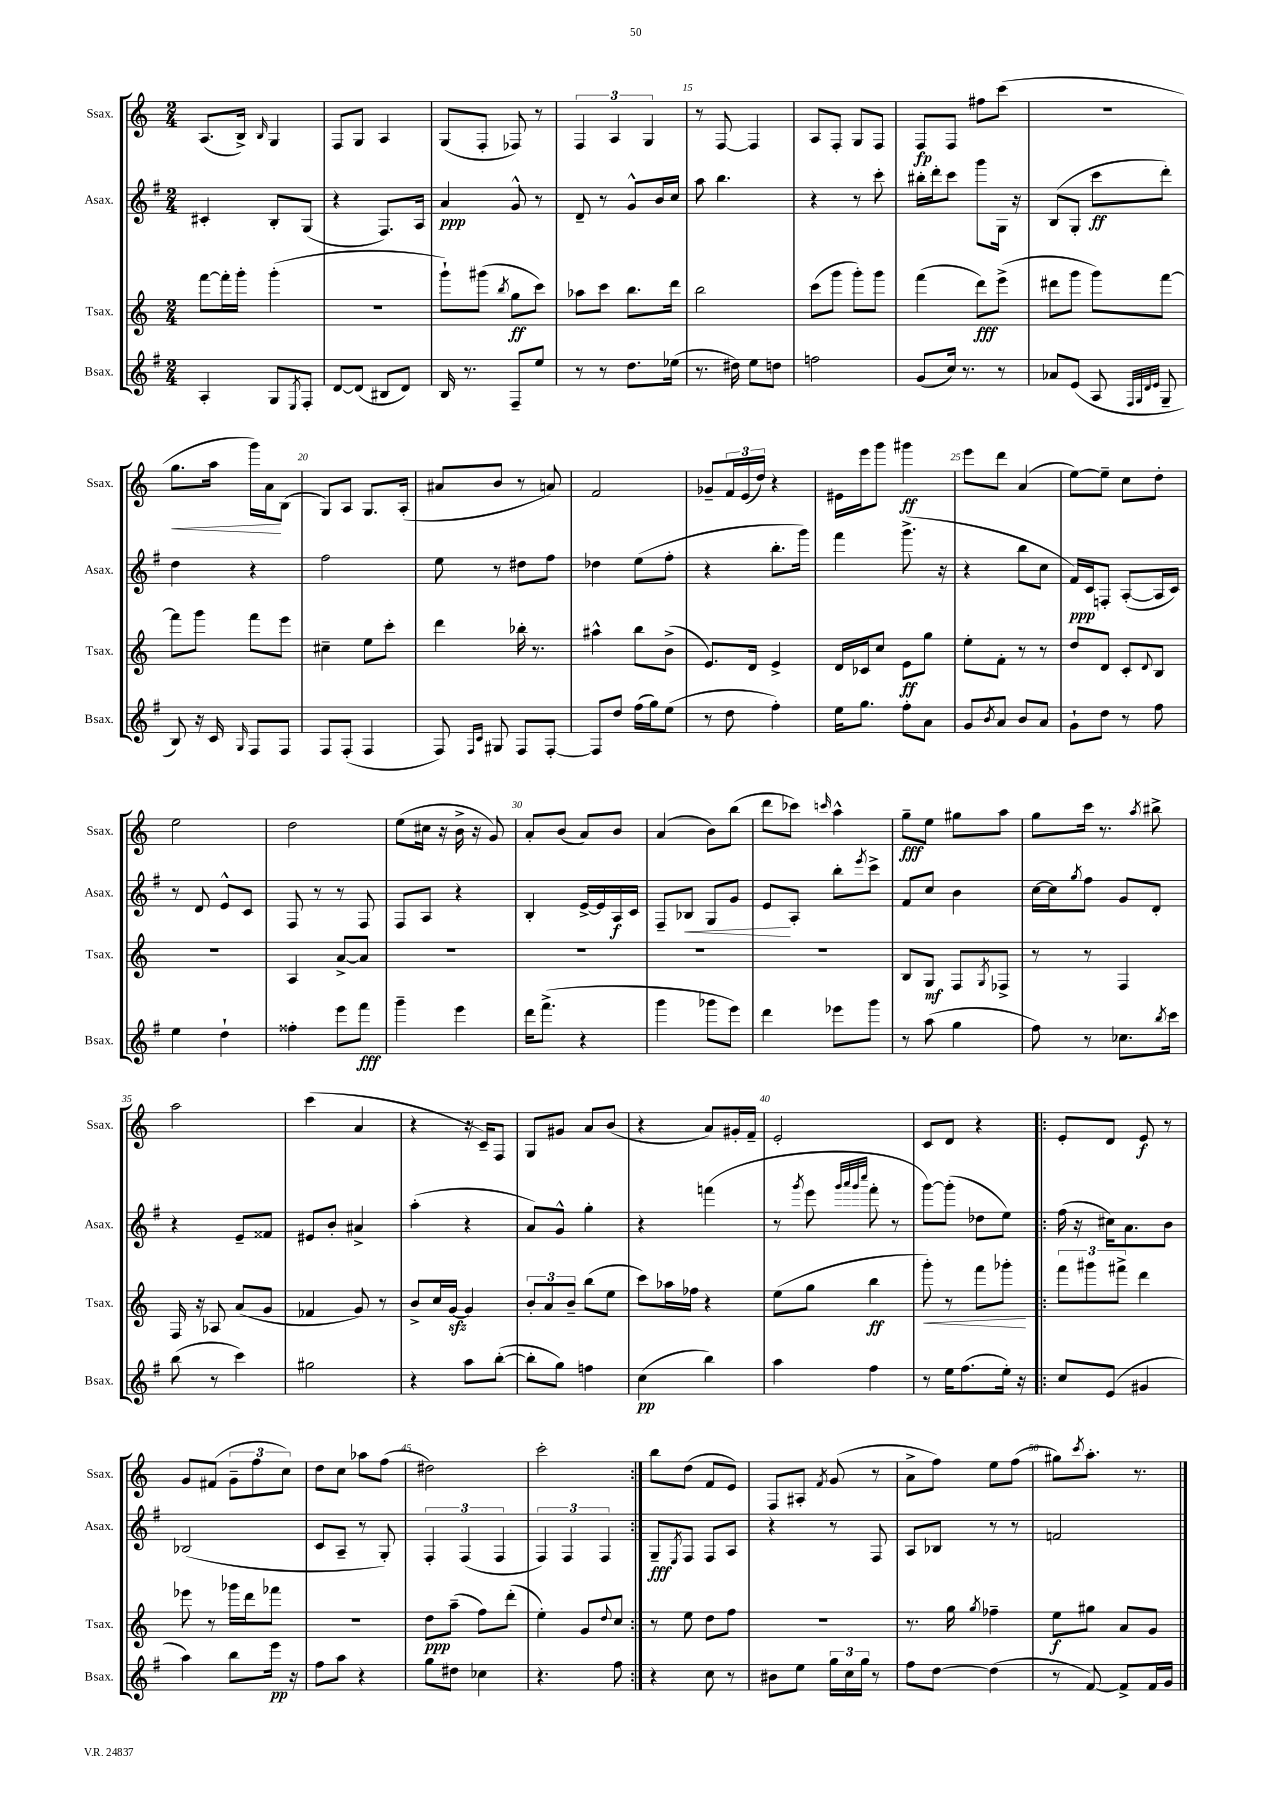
<<
\new StaffGroup <<
\new Staff = "s0" \with { instrumentName = "Ssax." shortInstrumentName = "Ssax." } {
    \clef treble \key c \major \numericTimeSignature \time 2/4
    a8.( b16->) \grace { b16 } g4 |
    f8 g8 a4 |
    g8( f8-. fes8) r8 |
    \tuplet 3/2 { f4 a4 g4 } |
    r8 f8~ f4 |
    a8 f8-. g8 f8 |
    f8\fp f8 fis''8 c'''8( |
    r2 |
    g''8.\< a''16 g'''16) a'16\! b8( |
    g8) a8 g8. a16-.( |
    ais'8 b'8 r8 a'8) |
    f'2 |
    ges'8-- \tuplet 3/2 { f'16 e'16( d''16) } r4 |
    eis'16 e'''16 g'''8 gis'''4\ff |
    e'''8 d'''8 a'4( |
    e''8~) e''8-- c''8 d''8-. |
    e''2 |
    d''2 |
    e''8( cis''16 r16 b'16-> r16 g'8) |
    a'8-. b'8( a'8) b'8 |
    a'4( b'8) b''8( |
    d'''8 ces'''8) \grace { c'''16 } a''4-^ |
    g''8--\fff e''8 gis''8 a''8 |
    g''8 c'''16 r8. \acciaccatura { a''8 } bis''8-> |
    a''2 |
    c'''4( a'4 |
    r4 r16 c'16--) f8 |
    g8 gis'8 a'8 b'8( |
    r4 a'8) gis'16-. f'16-- |
    e'2-. |
    c'8 d'8 r4 |
    \repeat volta 2 { e'8-. d'8 e'8\f r8 |
    g'8 fis'8( \tuplet 3/2 { g'8-- f''8 c''8) } |
    d''8 c''8 aes''8 f''8( |
    dis''2) |
    c'''2-. | }
    b''8 d''8( f'8 e'8) |
    f8 ais8-. \acciaccatura { f'8 } g'8( r8 |
    a'8-> f''8) e''8 f''8( |
    gis''8) \acciaccatura { c'''8 } a''8.-. r8. \bar "|." |
}
\new Staff = "s1" \with { instrumentName = "Asax." shortInstrumentName = "Asax." } {
    \clef treble \key g \major \numericTimeSignature \time 2/4
    cis'4-. b8-. g8( |
    r4 fis8.) a16 |
    a'4\ppp g'8-^ r8 |
    d'8-- r8 g'8-^ b'16 c''16 |
    a''8 b''4. |
    r4 r8 c'''8-. |
    bis''16-. d'''16-. c'''8 g'''8 g16 r16 |
    b8( g8-. c'''8\ff d'''8-.) |
    d''4 r4 |
    fis''2 |
    e''8 r8 dis''8 fis''8 |
    des''4 e''8( fis''8-. |
    r4 b''8.-. g'''16) |
    fis'''4 g'''8.->( r16 |
    r4 b''8 c''8 |
    fis'16\ppp) c'16 f8-. a8~-.( a16 c'16) |
    r8 d'8 e'8-^ c'8 |
    fis8 r8 r8 fis8 |
    fis8 a8 r4 |
    b4-. e'16~-> e'16 a16\f c'16 |
    fis8-- bes8\< g8 g'8 |
    e'8\! a8-. b''8-. \acciaccatura { e'''8 } c'''8-> |
    fis'8 c''8 b'4 |
    c''16~ c''16 \acciaccatura { g''8 } fis''8 g'8 d'8-. |
    r4 e'8-- fisis'8 |
    eis'8 b'8-. ais'4-> |
    a''4-.( r4 |
    a'8) g'8-^ g''4-. |
    r4 f'''4( |
    r8 \acciaccatura { g'''8 } e'''8 \grace { g'''32 a'''32 g'''32 c''''32 } fis'''8-. r8 |
    g'''8~) g'''8-.( des''8 e''8) |
    \repeat volta 2 { fis''16( r16 cis''16) a'8. b'8 |
    bes2( |
    c'8 a8-- r8 g8-.) |
    \tuplet 3/2 { fis4-. fis4( fis4 } |
    \tuplet 3/2 { fis4) fis4 fis4 } | }
    g8--\fff \acciaccatura { e8 } fis8 fis8 a8 |
    r4 r8 fis8 |
    a8 bes8 r8 r8 |
    f'2 \bar "|." |
}
\new Staff = "s2" \with { instrumentName = "Tsax." shortInstrumentName = "Tsax." } {
    \clef treble \key c \major \numericTimeSignature \time 2/4
    f'''8~ f'''16-. g'''16-. g'''4-.( |
    r2 |
    g'''8-!) gis'''8( \acciaccatura { b''8 } g''8\ff c'''8) |
    aes''8 c'''8 b''8. d'''16 |
    b''2 |
    c'''8( g'''8 g'''8-.) g'''8 |
    f'''4( d'''8\fff) e'''8->( |
    dis'''8 g'''8 g'''8) f'''8~ |
    f'''8 g'''8 f'''8 e'''8 |
    cis''4-- e''8 c'''8-. |
    d'''4 bes''16-. r8. |
    ais''4-^ b''8 b'8->( |
    e'8.) d'16 e'4-> |
    d'16 ces'16 c''8 e'8\ff g''8 |
    e''8-. f'8-. r8 r8 |
    d''8 d'8 c'8-. \appoggiatura { d'8 } b8 |
    r2 |
    a4 a'8~-> a'8 |
    R2 |
    R2 |
    R2 |
    R2 |
    b8 g8\mf f8 \acciaccatura { g8 } fes8-> |
    r8 r8 f4 |
    f16 r16 aes8 a'8( g'8 |
    fes'4 g'8) r8 |
    b'8-> c''16 g'16~\sfz g'4 |
    \tuplet 3/2 { b'8-. a'8 b'8-- } b''8( e''8 |
    c'''8) aes''16 fes''16 r4 |
    e''8( g''8 b''4\ff |
    g'''8-.\<) r8 f'''8 ges'''8-.\! |
    \repeat volta 2 { \tuplet 3/2 { f'''8 gis'''8 fis'''8-> } d'''4 |
    ees'''8 r8 ges'''16 d'''16 fes'''8 |
    R2 |
    d''8\ppp a''8--( f''8) d'''8-.( |
    e''4-.) g'8 \appoggiatura { d''8 } c''8 | }
    r8 e''8 d''8 f''8 |
    r2 |
    r8. g''16 \acciaccatura { g''8 } fes''4-- |
    e''8\f gis''8 a'8 g'8 \bar "|." |
}
\new Staff = "s3" \with { instrumentName = "Bsax." shortInstrumentName = "Bsax." } {
    \clef treble \key g \major \numericTimeSignature \time 2/4
    a4-. g8 \acciaccatura { e8 } fis8-. |
    d'8~ d'8( bis8 d'8) |
    b16 r8. fis8-- e''8 |
    r8 r8 d''8. ees''16( |
    r8. dis''16) e''8 d''8 |
    f''2 |
    g'8( c''16) r8. r8 |
    aes'8 e'8( a8 \grace { fis32 g32 d'32 e'32 } g8-- |
    b8) r16 c'16 \grace { g16 } fis8 fis8 |
    fis8 fis8-.( fis4 |
    fis8) \grace { fis16 c'16 } gis8 fis8 fis8~-. |
    fis8 d''8 fis''16( g''16) e''8( |
    r8 d''8 fis''4-.) |
    e''16 g''8. fis''8-. a'8 |
    g'8 \acciaccatura { b'8 } a'8 b'8 a'8 |
    g'8-! d''8 r8 fis''8 |
    e''4 d''4-! |
    fisis''4-. e'''8 fis'''8\fff |
    g'''4-- e'''4 |
    d'''16 fis'''8.->( r4 |
    g'''4 ges'''8 e'''8) |
    d'''4 ees'''8 g'''8 |
    r8 a''8( g''4 |
    fis''8) r8 ces''8. \acciaccatura { b''8 } c'''16 |
    b''8( r8 c'''4) |
    gis''2 |
    r4 a''8 b''8~-.( |
    b''8-. g''8) f''4 |
    c''4\pp( b''4) |
    a''4 fis''4 |
    r8 e''16 fis''8.( e''16-.) r16 |
    \repeat volta 2 { c''8 e'8( gis'4 |
    a''4) b''8 e'''16\pp r16 |
    fis''8 a''8 r4 |
    g''8 dis''8 ces''4 |
    r4. fis''8 | }
    r4 c''8 r8 |
    bis'8 e''8 \tuplet 3/2 { g''16 c''16 g''16 } r8 |
    fis''8 d''8~ d''4( |
    r8 fis'8~) fis'8-> fis'16 g'16 \bar "|." |
}
>>
>>
\layout { \context { \Score currentBarNumber = #11 \override BarNumber.break-visibility = ##(#f #t #t) barNumberVisibility = #(every-nth-bar-number-visible 5) } }
